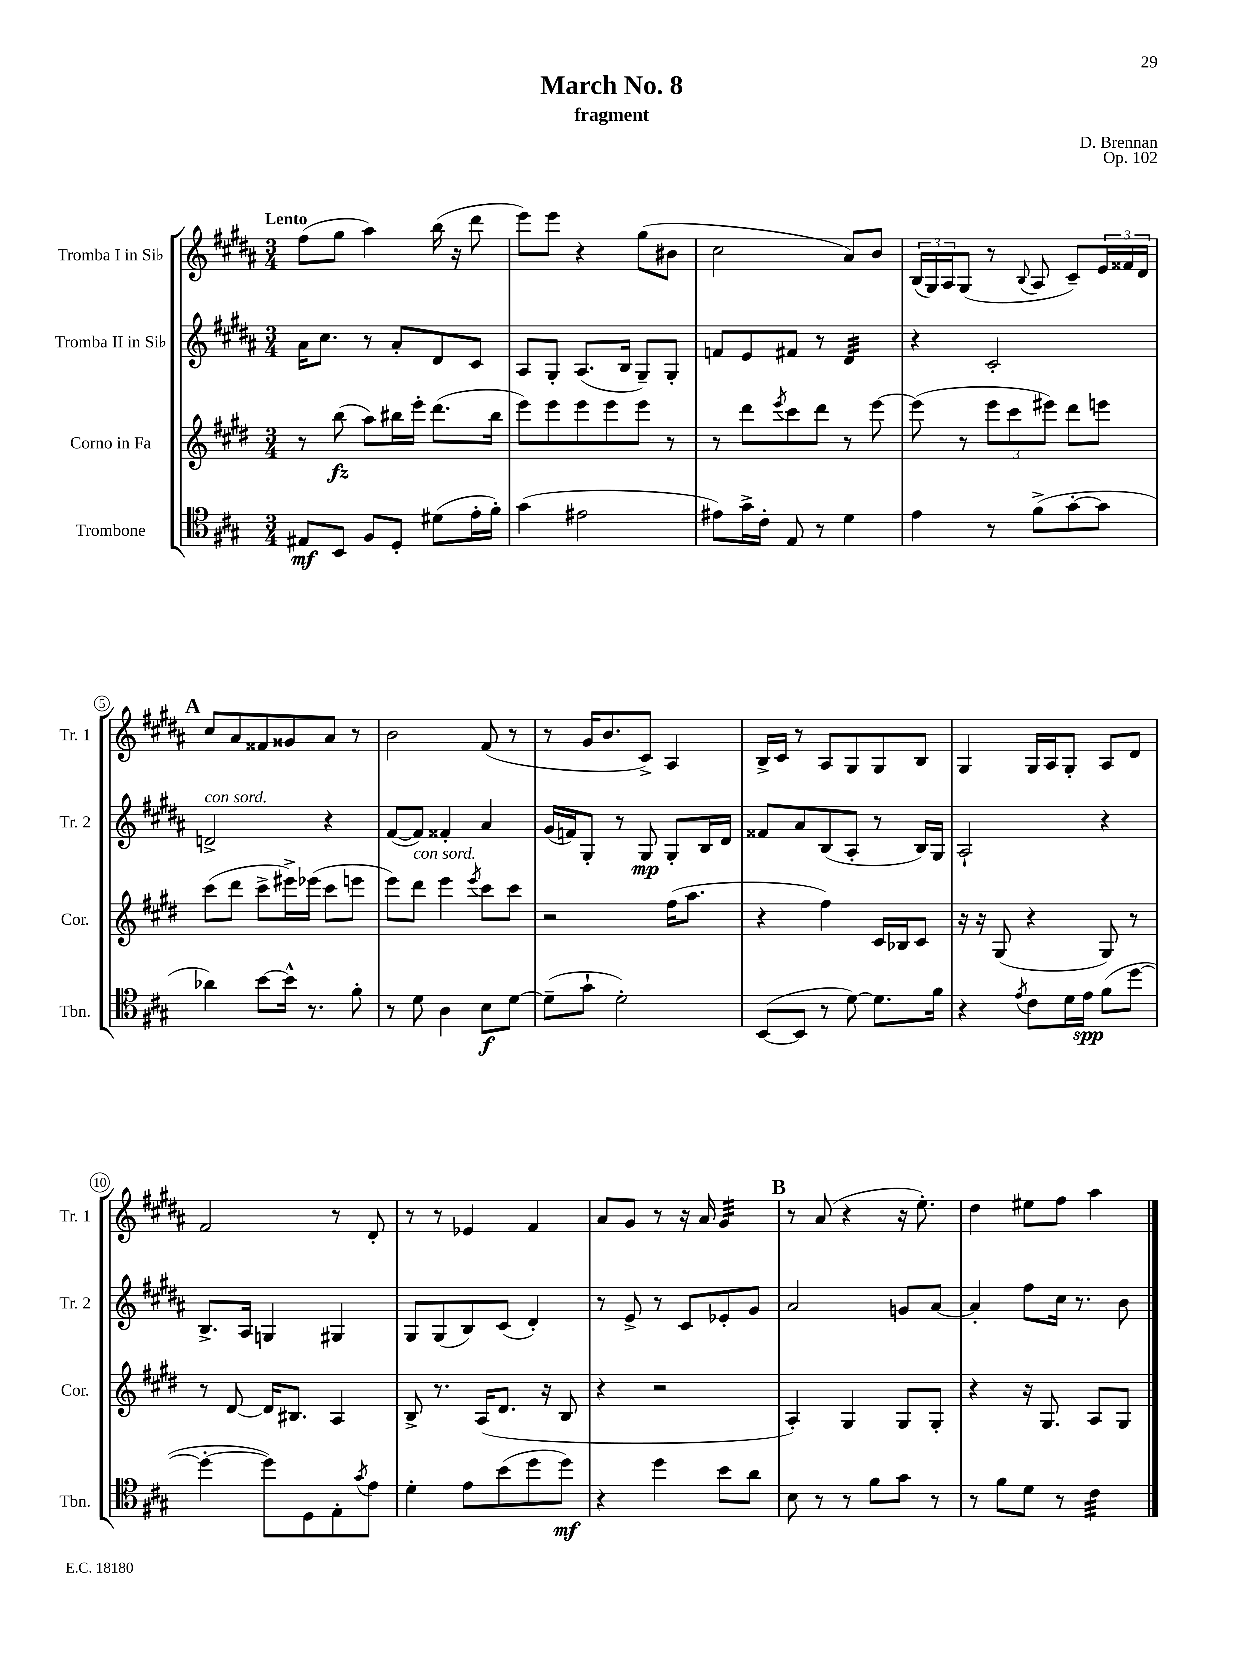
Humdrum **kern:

**kern	**kern	**kern	**kern
*staff4	*staff3	*staff2	*staff1
*clefC4	*clefG2	*clefG2	*clefG2
*k[f#c#g#]	*k[f#c#g#d#]	*k[f#c#g#d#a#]	*k[f#c#g#d#a#]
*M3/4	*M3/4	*M3/4	*M3/4
8E#	8r	16a#	(8ff#
.	.	8.cc#	.
8BB	(8bb	.	8gg#
8F#	8aa)	8r	4aa#)
8D'	16bb#	8a#'	.
.	16eee'	.	.
(8d#	(8.ddd#	8d#	(16bb
.	.	.	16r
16e'	.	8c#	8ddd#
16f#')	16bb#	.	.
=	=	=	=
(4g#	8eee)	8A#	8eee)
.	8eee	8G#'	8eee
2e#	8eee	(8.A#	4r
.	8eee	.	.
.	.	16B	.
.	8eee	8G#~)	(8gg#
.	8r	8G#'	8b#
=	=	=	=
8e#)	8r	8f	2cc#
16g#^	8ddd#	8e	.
16c#'	.	.	.
.	8qeee	.	.
8E	8ccc#	8f#	.
8r	8ddd#	8r	.
4d	8r	4d#	8a#)
.	[8eee	.	8b
=	=	=	=
4e	(8eee]	4r	(24B
.	.	.	24G#)
.	.	.	24A#
.	8r	.	(8G#
8r	12eee	2c#'	8r
.	12ccc#	.	.
.	.	.	8qqB
(8f#^	.	.	8A#
.	12eee#)	.	.
[8g#'	8ddd#	.	8c#~)
8g#]	8eee	.	24e
.	.	.	24f##
.	.	.	24d#
=	=	=	=
4a-)	(8ccc#	2d^	8cc#
.	8ddd#	.	8a#
[8b	8ccc#^	.	8f##
16b^^]	16eee#^)	.	8g##
8.r	(16eee-	.	.
.	8ccc#	4r	8a#
8f#'	8eee	.	8r
=	=	=	=
8r	8eee)	([8f#	2b
8d	8ddd#	8f#])	.
4A	4eee	4f##'	.
.	8qeee	.	.
8B	8ccc#	4a#	(8f#
[8d	8ccc#	.	8r
=	=	=	=
(8d~]	2r	(16g#	8r
.	.	16f)	.
8g#`	.	8G#'	16g#
.	.	.	8.b
2d')	.	8r	.
.	.	8G#	8c#^)
.	(16ff#	8G#'	4A#
.	8.aa	.	.
.	.	16B	.
.	.	16d#	.
=	=	=	=
([8BB	4r	8f##	16B^
.	.	.	16c#
8BB]	.	8a#	8r
8r	4ff#)	(8B	8A#
[8d)	.	8A#'	8G#
8.d]	16c#	8r	8G#
.	16B-	.	.
.	8c#	16B)	8B
16f#	.	16G#	.
=	=	=	=
4r	16r	2A#`	4G#
.	16r	.	.
.	(8G#	.	.
8qe	.	.	.
8c#	4r	.	16G#
.	.	.	16A#
16d	.	.	8G#'
16e	.	.	.
(8f#	8G#)	4r	8A#
[8dd	8r	.	8d#
=	=	=	=
4dd'_	8r	8.B^	2f#
.	[8d#	.	.
.	.	16A#	.
8dd])	16d#]	4G	.
.	8.B#	.	.
8D	.	.	.
8E'	4A	4G#	8r
8qg#	.	.	.
8e	.	.	8d#'
=	=	=	=
4d'	8B^	8G#	8r
.	8.r	(8G#	8r
8e	.	8B)	4e-
.	(16A	.	.
(8b	8.d#	(8c#	.
8dd	.	4d#')	4f#
.	16r	.	.
8dd)	8B	.	.
=	=	=	=
4r	4r	8r	8a#
.	.	8e^	8g#
4dd	2r	8r	8r
.	.	8c#	16r
.	.	.	16a#
8b	.	8e-'	4g#
8a	.	8g#	.
=	=	=	=
8B	4A')	2a#	8r
8r	.	.	(8a#
8r	4G#	.	4r
8f#	.	.	.
8g#	8G#	8g	16r
.	.	.	8.ee')
8r	8G#'	[8a#	.
=	=	=	=
8r	4r	4a#']	4dd#
8f#	.	.	.
8d	16r	8ff#	8ee#
.	8.G#	.	.
8r	.	16cc#	8ff#
.	.	8.r	.
4c#	8A	.	4aa#
.	8G#	8b	.
==	==	==	==
*-	*-	*-	*-
